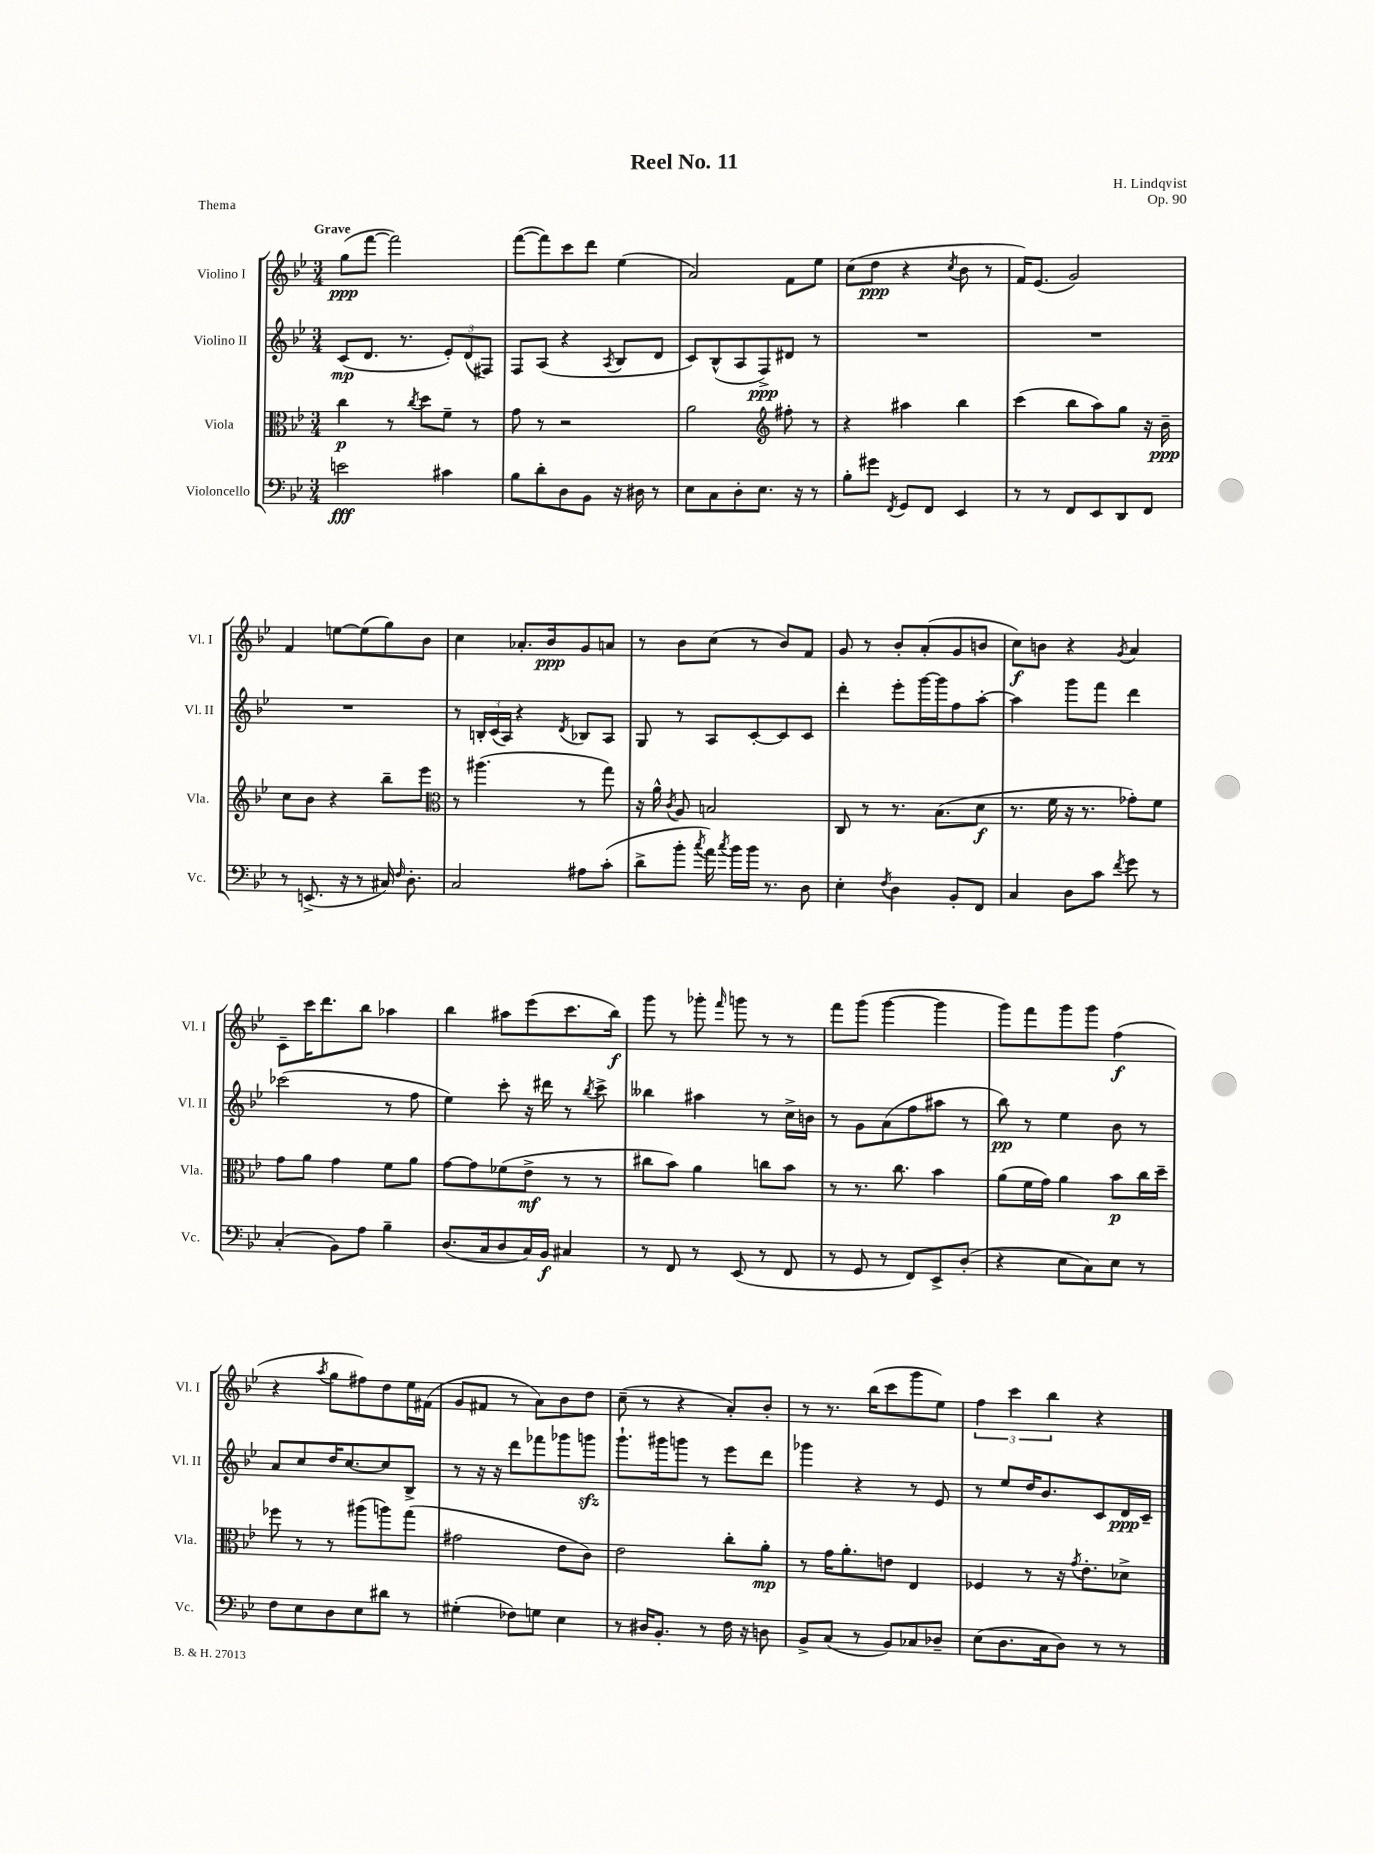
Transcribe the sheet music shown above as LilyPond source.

\header { title = "Reel No. 11" composer = "H. Lindqvist" opus = "Op. 90" piece = "Thema" }
<<
\new StaffGroup <<
\new Staff = "s0" \with { instrumentName = "Violino I" shortInstrumentName = "Vl. I" } {
    \clef treble \key bes \major \numericTimeSignature \time 3/4 \tempo "Grave"
    \autoBeamOff g''8[\ppp( f'''8]~ f'''2) |
    f'''8[~( f'''8) c'''8 d'''8] ees''4( |
    a'2) f'8[ ees''8] |
    c''8[( d''8]\ppp r4 \acciaccatura { c''8 } bes'8 r8 |
    f'16[) ees'8.]( g'2) |
    f'4 e''8[~ e''8( g''8) bes'8] |
    c''4 aes'8.[-. bes'16\ppp g'8 a'8] |
    r8 bes'8[ c''8]( r8 bes'8[) f'8] |
    g'8 r8 bes'8[-. a'8-.( g'8 b'8] |
    c''8[\f) b'8] r4 \acciaccatura { g'8 } a'4 |
    c'8[-- c'''16 d'''8. bes''8] aes''4 |
    bes''4 ais''8[ ees'''8( c'''8. bes''16]\f) |
    g'''8 r8 ges'''8-. \grace { f'''16 } g'''8 r8 r8 |
    f'''8[ g'''8]( g'''4~ g'''4 |
    g'''8[) f'''8 g'''8 g'''8] f''4\f( |
    r4 \acciaccatura { a''8 } g''8[ fis''8) d''8 ees''16 fis'16]( |
    g'8[ fis'8] r8 a'8[) bes'8 d''8] |
    c''8--( r8 r4 a'8[-.) bes'8]-. |
    r8 r8. bes''16[( c'''8 g'''8 ees''8]) |
    \tuplet 3/2 { f''4 c'''4 bes''4 } r4 \bar "|." |
}
\new Staff = "s1" \with { instrumentName = "Violino II" shortInstrumentName = "Vl. II" } {
    \clef treble \key bes \major \numericTimeSignature \time 3/4
    \autoBeamOff c'8[\mp( d'8.] r8. \tuplet 3/2 { ees'8[-.) d'8( fis8]) } |
    f8[ a8]( r4 \acciaccatura { a8 } bes8[ d'8] |
    c'8[) bes8-^( a8 f8->\ppp) dis'8] r8 |
    R2. |
    R2. |
    R2. |
    r8 \tuplet 3/2 { b16[-. c'16( a16]) } r4 \acciaccatura { d'8 } bes8[ a8] |
    g8 r8 a8[ c'8~-. c'8 c'8] |
    d'''4-. ees'''8[-. g'''16~ g'''16 f''8 a''8]~-. |
    a''4 g'''8[ f'''8] d'''4 |
    ces'''2( r8 f''8 |
    ees''4) c'''8-. r16 dis'''16 r8 \acciaccatura { bes''8 } c'''8-> |
    beses''4 ais''4 r8 c''16[-> b'16] |
    r8 g'8[ a'8( f''8 ais''8] r8 |
    bes''8\pp) r8 ees''4 bes'8 r8 |
    a'8[ c''8 d''16 c''8.~ c''8 bes8]-> |
    r8 r16 r16 d'''8[ fes'''8 ges'''8 g'''8]\sfz |
    g'''8.[-! gis'''16 g'''8] r8 ees'''8[ d'''8] |
    ges'''4 r4 r8 ees'8 |
    r8 ees''8[ d''16 bes'8. c'8 d'16\ppp c'16]-- \bar "|." |
}
\new Staff = "s2" \with { instrumentName = "Viola" shortInstrumentName = "Vla." } {
    \clef alto \key bes \major \numericTimeSignature \time 3/4
    \autoBeamOff c''4\p r8 \acciaccatura { c''8 } d''8[ f'8]-- r8 |
    g'8 r8 r2 |
    a'2 \clef treble fis''8-. r8 |
    r4 ais''4 bes''4 |
    c'''4( bes''8[ a''8) g''8] r16 bes'16--\ppp |
    c''8[ bes'8] r4 bes''8[-- ees'''8] |
    \clef alto r8 ais''4.( r8 g''8) |
    r16 a'16-^ \acciaccatura { c'8 } a8 b2 |
    c8 r8 r8. bes8.[( d'8]\f |
    r8. f'16 r16 r8. ges'8[-.) f'8] |
    g'8[ a'8] g'4 f'8[ a'8] |
    g'8[~ g'8 fes'8( ees'8]->\mf r8 r8 |
    cis''8[ bes'8]) a'4 c''8[ bes'8] |
    r8 r8. c''8. bes'4 |
    a'8[( f'16 g'16]) a'4 bes'8[\p c''16 d''16]-- |
    fes''8 r8 r8 ais''8[( a''8) g''8]( |
    gis'2 ees'8[ c'8]) |
    ees'2 c''8[-. a'8]-.\mp |
    r8 g'16[ a'8.-. e'8] ees4 |
    fes4 r8 r16 \acciaccatura { g'8 } ees'8.[-. des'8]-> \bar "|." |
}
\new Staff = "s3" \with { instrumentName = "Violoncello" shortInstrumentName = "Vc." } {
    \clef bass \key bes \major \numericTimeSignature \time 3/4
    \autoBeamOff e'2\fff cis'4 |
    bes8[ d'8-. d8 bes,8] r16 dis16 r8 |
    ees8[ c8 d8-. ees8.] r16 r8 |
    bes8[-. gis'8] \acciaccatura { f,8 } g,8[ f,8] ees,4 |
    r8 r8 f,8[ ees,8 d,8 f,8] |
    r8 e,8.->( r16 r8 cis16) \grace { f16 } d8.-. |
    c2 ais8[ c'8]-.( |
    d'8[-> bes'8]-. \acciaccatura { c''8 } a'16) \acciaccatura { c''8 } bes'16[ bes'16] r8. d8 |
    ees4-. \acciaccatura { f8 } d4 bes,8[-. f,8] |
    c4 d8[ c'8] \acciaccatura { f'8 } g'8 r8 |
    c4-.( bes,8[) a8] bes4-- |
    d8.[( c16 d8 c16) bes,16]\f cis4 |
    r8 f,8 r8 ees,8( r8 f,8 |
    r8 g,8 r8 f,8[) ees,8-> d8]-.( |
    r4 ees8[ c8) ees8] r8 |
    f8[ ees8 d8 ees8 dis'8] r8 |
    gis4-.( fes8[) g8] ees4 |
    r8 dis16[ bes,8.]-. r8 f16 r16 d8 |
    bes,8[-> c8]( r8 bes,8[) ces8 des8]-- |
    ees8[( d8. c16 d8]) r8 r8 \bar "|." |
}
>>
>>
\layout { \context { \Score \remove "Bar_number_engraver" } }
